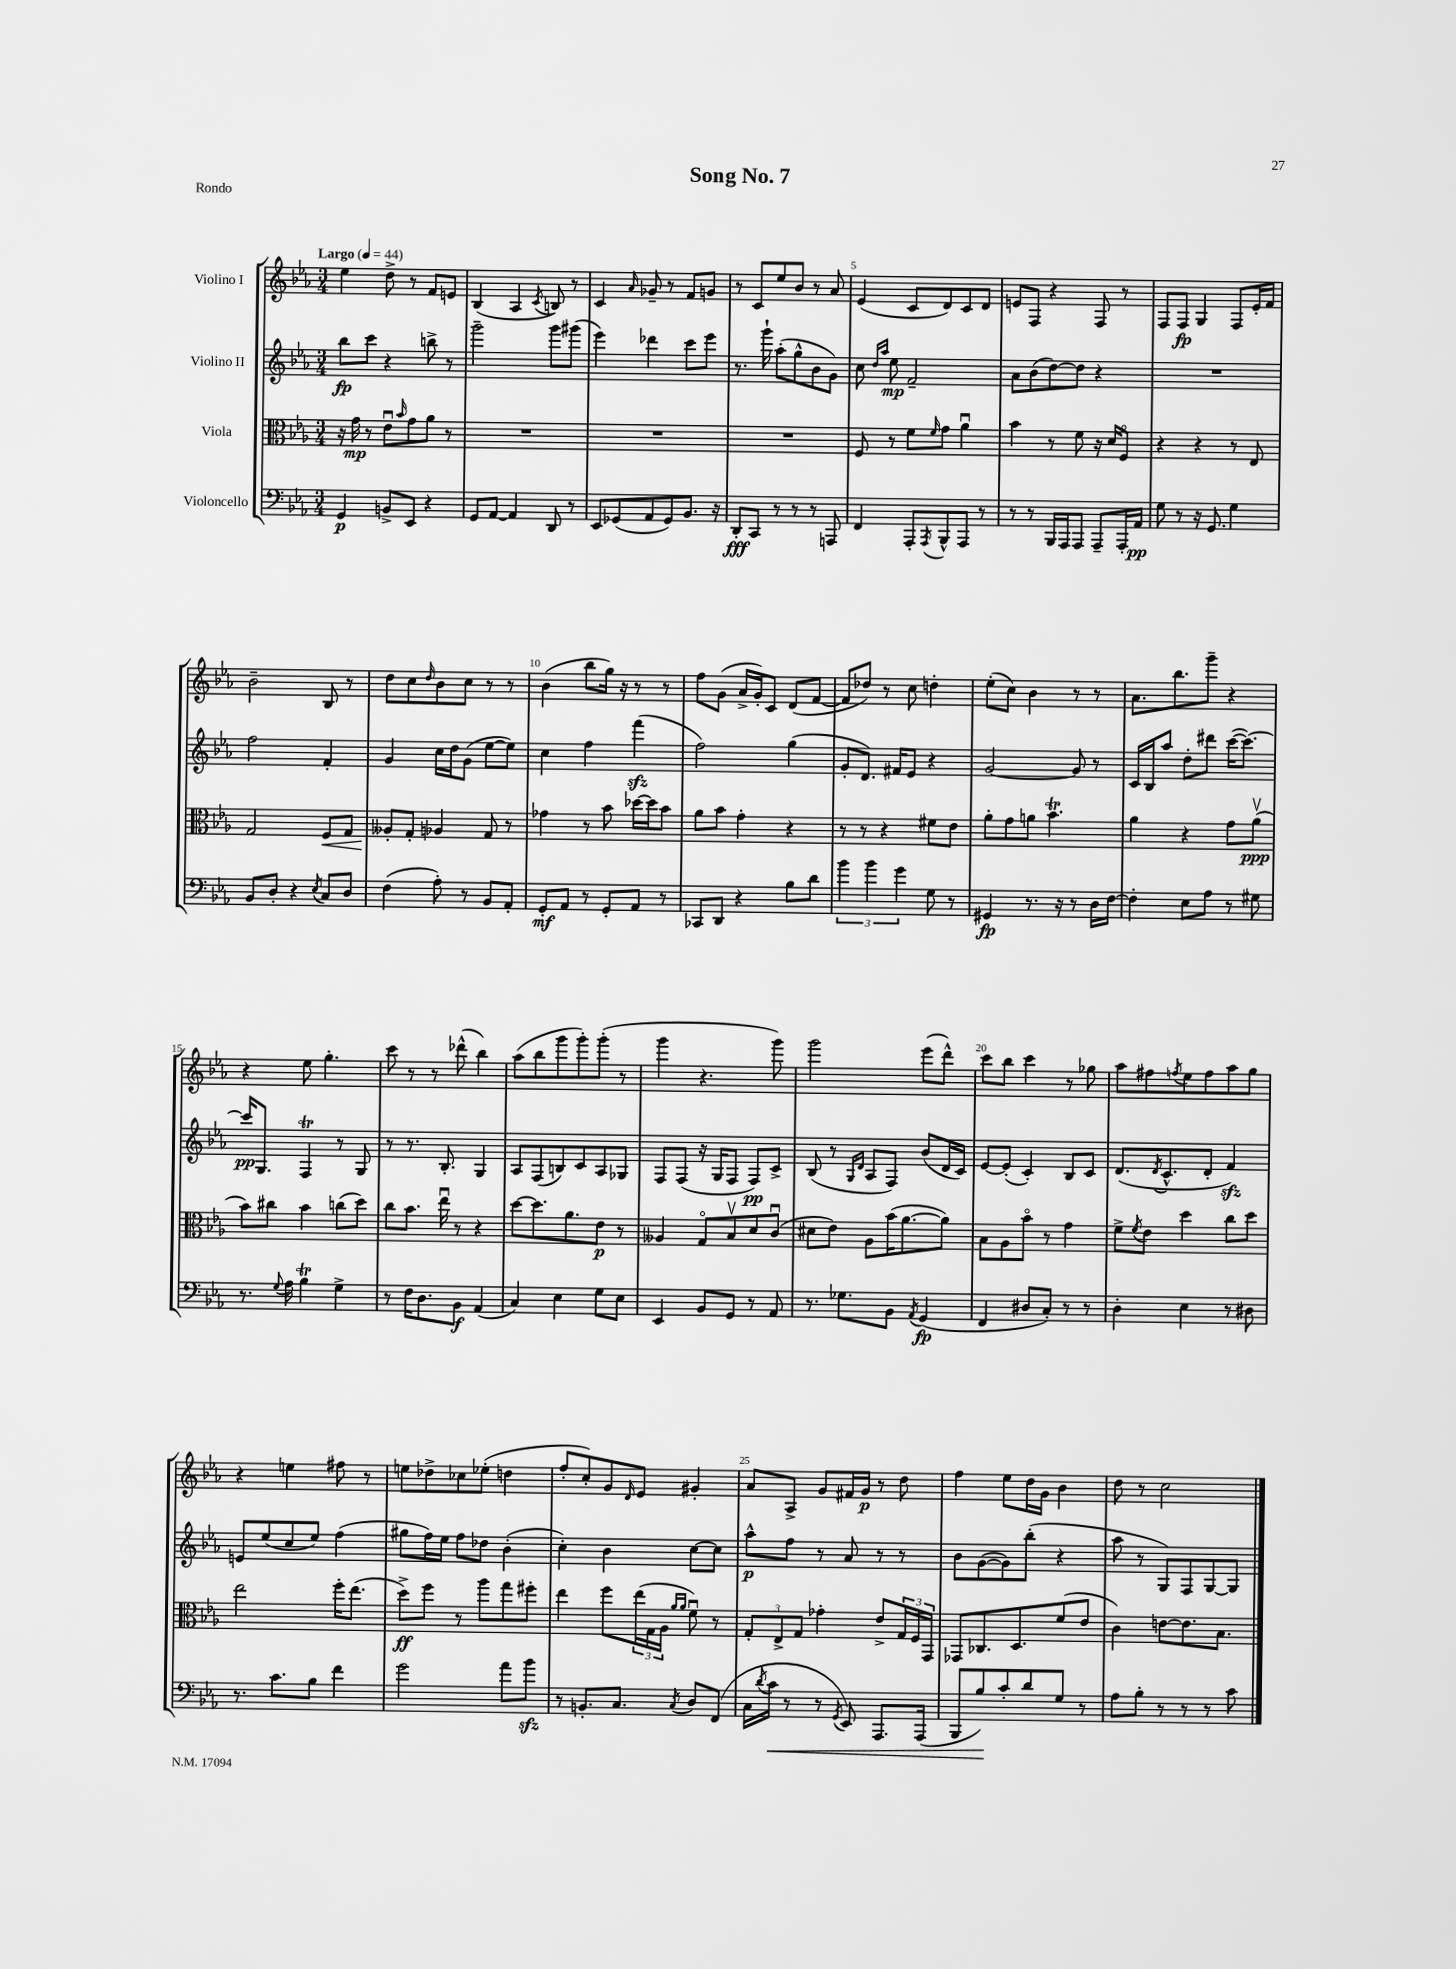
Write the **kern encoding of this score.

**kern	**kern	**kern	**kern
*staff4	*staff3	*staff2	*staff1
*clefF4	*clefC3	*clefG2	*clefG2
*k[b-e-a-]	*k[b-e-a-]	*k[b-e-a-]	*k[b-e-a-]
*M3/4	*M3/4	*M3/4	*M3/4
*MM44	*MM44	*MM44	*MM44
4GG/	16r	8bb-\L	4ee-\
.	16g\	.	.
.	8r	8ccc\J	.
8BB^/L	8e-u\L	4r	8dd^\
.	16qqb-/	.	.
8EE-/J	8g\	.	8r
4r	8a-\J	8bb^\	8f/L
.	8r	8r	8e/J
=	=	=	=
8GG/L	2.r	2ggg~\	(4B-/
[8AA-/J	.	.	.
4AA-/]	.	.	4A-/
.	.	.	8qc/
8DD/	.	8ggg\L	8B/)
8r	.	(8ggg#\J	8r
=	=	=	=
8EE-/L	2.r	4eee-\)	4c/
(8GG-/	.	.	.
.	.	.	16qqa-/
8AA-/	.	4ddd-\	8g-~/
8GG-/)	.	.	8r
8.BB-/J	.	8ccc\L	8f/L
.	.	8eee-\J	8g/J
16r	.	.	.
=	=	=	=
8DD'/L	2.r	8.r	8r
8CC/J	.	.	8c/L
.	.	16ggg`\	.
8r	.	(8aa-'\L	8ee-/
8r	.	8gg^^\	8b-/J
8r	.	8b-\	8r
8AAA/	.	8g\J)	8a-/
=	=	=	=
4FF/	8F/	8cc\	(4e-/
.	.	16qqdd/LL	.
.	.	16qqaa-/JJ	.
.	8r	8ee-\	.
8AAA-'/L	8f\L	2f~/	8c/L
8qAAA-/	16qqf/	.	.
8BBB-^^/	8g\J	.	8d/)
8AAA-/J	4a-u\	.	8c/
8r	.	.	8d/J
=	=	=	=
8r	4b-\	8a-\L	8e/L
8r	.	(8b-\	8F/J
16BBB-/LL	8r	[8dd\)	4r
16AAA-/J	.	.	.
8AAA-/J	8f\	8dd\]J	.
8AAA-~/L	16r	4r	8F/
.	16d/LK	.	.
16AAA-'/L	8Fo/J	.	8r
16AA-/JJ	.	.	.
=	=	=	=
8G\	4r	2.r	8F/L
8r	.	.	8F/J
16r	4r	.	4G/
8.GG/	.	.	.
4G\	8r	.	8F/L
.	8E-/	.	16e-'/L
.	.	.	16f/JJ
=	=	=	=
8BB-/L	2G/	2ff\	2b-~\
8D'/J	.	.	.
4r	.	.	.
8qE-/	.	.	.
8C/L	8F/L	4f'/	8B-/
8D/J	8G/J	.	8r
=	=	=	=
(4F\	8A--'/L	4g/	8dd\L
.	8G'/J	.	8cc\
.	.	.	16qqdd/
8A-'\)	4A-/	16cc\LL	8b-\
.	.	16dd\J	.
8r	.	(8g\J	8cc\J
8BB-/L	8G/	[8ee-\L	8r
8AA-'/J	8r	8ee-\]J)	8r
=	=	=	=
8GG'/L	4g-\	4cc\	(4b-\
8AA-/J	.	.	.
8r	8r	4ff\	8bb-\L
8GG'/L	8b-\	.	16gg\Jk)
.	.	.	16r
8AA-/J	[16dd-\LL	(4fff\	8r
.	16dd-\]J	.	.
8r	8b-\J	.	8r
=	=	=	=
8CC-/L	8a-\L	2ff\)	8ff\L
8DD/J	8b-\J	.	(8g\J
4r	4g'\	.	16a-^/LL
.	.	.	16g'/J)
.	.	.	8c/J
8B-\L	4r	(4gg\	(8d/L
8d\J	.	.	[8f/J
=	=	=	=
6b-\	8r	8g'/L	8f/]L
.	8r	8.d/J)	8dd-/J)
6b-\	.	.	.
.	4r	.	8r
.	.	16f#/LK	.
6g\	.	.	.
.	.	8e-/J	8cc\
8G\	8f#\L	4r	4dd'\
8r	8e-\J	.	.
=	=	=	=
4GG#/	8a-'\L	[2g/	(8ee-'\L
.	8g\	.	8cc\J)
8.r	8a\J	.	4b-\
.	4.b-\	.	.
16r	.	.	.
8r	.	8g/]	8r
16D\LL	.	8r	8r
[16F\JJ	.	.	.
=	=	=	=
4F'\]	4a-\	16c/LL	8.a-\L
.	.	16B-/J	.
.	.	8aa-/J	.
.	.	.	8.bb-\
8E-\L	4r	8dd'\L	.
8A-\J	.	8ddd#\J	8ggg~\J
8r	8g\L	([16ccc\LK	4r
.	.	8.ccc\_J)	.
8G#\	(8a-v\J	.	.
=	=	=	=
8.r	8b-\L)	16ccc/]LK	4r
.	.	8.G/J	.
.	8cc#\J	.	.
8qqG/	.	.	.
16A-\	.	.	.
4B-\	4b-\	4F/	8ee-\
.	.	.	4.gg'\
4G^\	(8cc\L	8r	.
.	8dd\J)	8G/	.
=	=	=	=
8r	8cc\L	8r	8ccc\
16F\LK	8.b-\J	8.r	8r
8.D\	.	.	.
.	.	.	8r
.	16ee-u\	8.B-'/	.
8BB-\J	8r	.	(8ddd-^^\
(4AA-/	4r	4G/	4bb-\)
=	=	=	=
4C/)	[8dd\L	8A-/L	(8aa-\L
.	8.dd\]	(8F/	8bb-\
4E-\	.	8B/)	8ggg\
.	8.a-\	.	.
.	.	8c/	8ggg'\)
8G\L	8e-\J	8A-/	(8ggg'\J
8E-\J	8r	8G-/J	8r
=	=	=	=
4EE-/	4A--/	8F/L	4ggg\
.	.	(8F/J	.
8BB-/L	8Go/L	16r	4.r
.	.	16G/LK	.
8GG/J	8B-v/	8F/J	.
8r	8d/	8F/L)	.
8AA-/	(8cu/J	8c^/J	8ggg\)
=	=	=	=
8.r	8d#\L	(8B-/	2ggg\
.	8e-\J)	8r	.
8.G-\L	.	.	.
.	.	16qqG/LL	.
.	.	16qqd/JJ	.
.	8A-\L	8A-/L	.
8BB-\J	(16b-\K	8F/J)	.
.	[8.a-\	.	.
8qAA-/	.	.	.
(4GG/	.	(8b-/L	(8eee-\L
.	8a-\]J)	16d/L	8ddd^^\J)
.	.	16c/JJ)	.
=	=	=	=
4FF/	8B-\L	[8e-/L	8ccc\L
.	8A-\	(8e-'/]J	8bb-\J
8D#/L	8b-o\J	4c'/)	4ccc\
8C'/J)	8r	.	.
8r	4g\	8B-/L	8r
8r	.	8c/J	8gg-\
=	=	=	=
4D'\	8f^\L	(8.d/L	8aa-\L
.	8qf/	.	.
.	8e-\J	.	8ff#\
.	.	8qd/	.
.	.	8.c^^/	.
.	.	.	8qff/
4E-\	4dd\	.	8ee-\
.	.	8d'/J	8ff\
8r	8cc\L	4f/)	8aa-\
8D#\	8dd\J	.	8gg\J
=	=	=	=
8.r	2ee-\	8e/L	4r
.	.	(8ee-/	.
8.c\L	.	.	.
.	.	8cc/	4ee\
8B-\J	.	8ee-/J)	.
4f\	16ff'\LK	(4ff\	8ff#\
.	(8.ee-\J	.	.
.	.	.	8r
=	=	=	=
2g\	8dd^\L)	8gg#\L	8ee\L
.	8ff\J	16ff\L)	8dd-^\
.	.	16ee-\JJ	.
.	8r	8ff\L	8cc-\
.	8aa-\L	8dd-\J	(8ee-'\J
8a-\L	8gg\	(4b-'\	4dd\
8b-\J	8ff#'\J	.	.
=	=	=	=
8r	4ee-\	4cc'\)	8ff'/L
8.BB'/L	.	.	8cc'/)
.	8ff\L	4b-\	8g/
8.C/J	.	.	.
.	.	.	16qqd/
.	(24ee-\L	.	8e-/J
.	24G\	.	.
.	24A-\JJ	.	.
.	16qqa-/LL	.	.
8qC/	16qqa-/JJ	.	.
8D/L	8fu\)	[8cc\L	4g#'/
(8FF/J	8r	8cc\]J	.
=	=	=	=
16C\LL	12G'/L	8aa-^^\L	8a-/L
8qd/	.	.	.
16c\JJ	.	.	.
.	12E-^/	.	.
8r	.	8ff\J	8A-^/J
.	12G/J	.	.
8r	4g-'\	8r	8g/L
8qGG/	.	.	.
8EE-/)	.	8a-/	16f#/L
.	.	.	16g/JJ
8.AAA-/L	8e-^/L	8r	8r
.	24G/L	8r	8dd\
.	24F/	.	.
(16AAA-/Jk	.	.	.
.	24GG/JJ	.	.
=	=	=	=
8BBB-/L	8GG-/L	8b-\L	4ff\
8B-/)	8.C-/	([8g\	.
8c'/	.	8g\])	8ee-\L
.	8.D/	.	.
8d/	.	(8bb-'\J	16dd\L
.	.	.	16g\JJ
8G/J	(8f/	4r	4b-\
8r	8e-/J	.	.
=	=	=	=
8A-\L	4c\)	8aa-\	8dd\
8B-'\J	.	8r	8r
8r	[8e\L	8G/L)	2cc\
8r	8.e\]	8F/	.
8r	.	[8G/	.
.	8.B-\J	.	.
8c\	.	8G/]J	.
==	==	==	==
*-	*-	*-	*-
